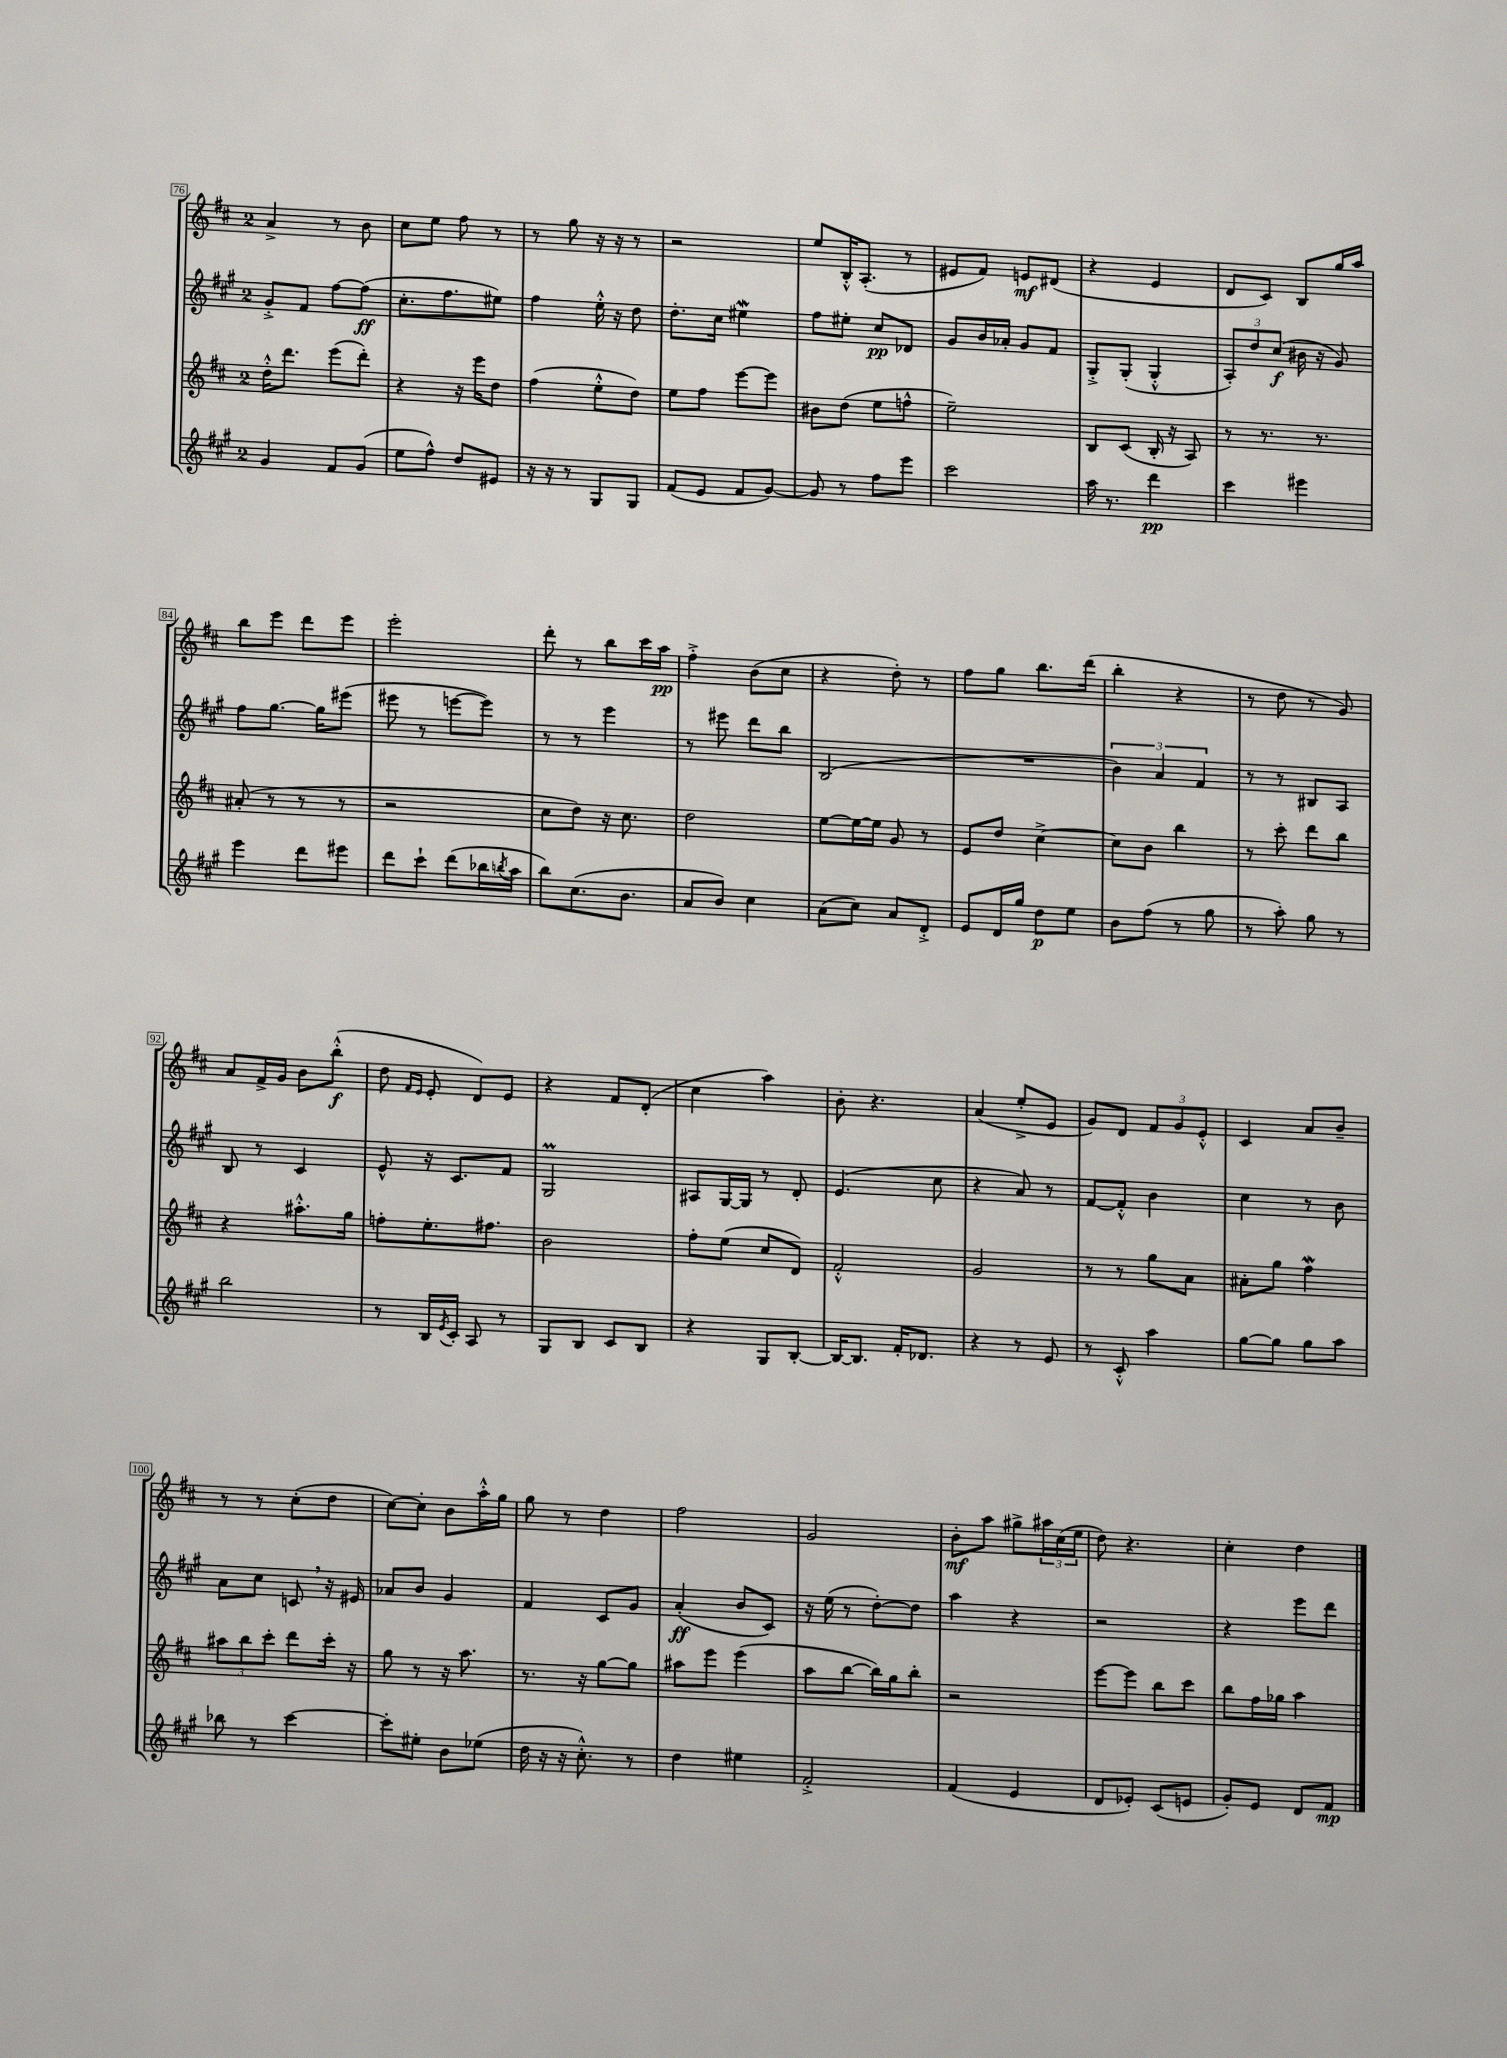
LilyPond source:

<<
\new StaffGroup <<
\new Staff = "s0" {
    \clef treble \key d \major \once \override Staff.TimeSignature.style = #'single-digit \time 2/4
    a'4-> r8 b'8 |
    cis''8 e''8 fis''8 r8 |
    r8 g''8 r16 r16 r8 |
    r2 |
    e''8 b16-.-^ a8.-.( r8 |
    eis'8 fis'8) e'8\mf dis'8( |
    r4 e'4 |
    d'8 cis'8) b8 g''16 a''16 |
    b''8 e'''8 d'''8 e'''8 |
    e'''2-. |
    d'''8-. r8 b''8 cis'''16 a''16\pp |
    fis''4-.-> b'8( cis''8 |
    r4 d''8-.) r8 |
    fis''8 g''8 b''8. d'''16( |
    b''4-. r4 |
    r8 d''8 r8 g'8) |
    a'8 fis'16-> g'16 b'8 b''8-.-^\f( |
    d''8 \grace { fis'16 e'16 } e'8-. d'8) e'8 |
    r4 fis'8 d'8-.( |
    cis''4 a''4) |
    b'8-. r4. |
    a'4( e''8-.-> e'8 |
    g'8) d'8 \tuplet 3/2 { fis'8 g'8 e'8-.-^ } |
    cis'4 a'8 b'8-- |
    r8 r8 cis''8-.( d''8 |
    cis''8~) cis''8-. b'8 a''16-.-^ g''16 |
    g''8 r8 d''4 |
    fis''2 |
    g'2 |
    b'8-.\mf a''8 gis''8-> \tuplet 3/2 { ais''16 cis''16( e''16 } |
    d''8) r4. |
    cis''4-. d''4 \bar "|." |
}
\new Staff = "s1" {
    \clef treble \key a \major \once \override Staff.TimeSignature.style = #'single-digit \time 2/4
    gis'8-.-> fis'8 fis''8~ fis''8\ff( |
    cis''8.-. fis''8. eis''8) |
    fis''4 e''16-.-^ r16 d''8 |
    d''8.-. cis''16 eis''4\mordent |
    fis''8 eis''8-. cis''8\pp des'8 |
    gis'8 b'16 aes'16-. gis'8 fis'8 |
    gis8-.-> gis8-.( gis4-.-^ |
    \tuplet 3/2 { a8-.) d''8 cis''8\f( } bis'16 r16 gis'8) |
    fis''8 gis''8.~ gis''16 eis'''8( |
    eis'''8 r8 e'''8~ e'''8) |
    r8 r8 e'''4 |
    r8 eis'''8 d'''8 b''8 |
    b2( |
    R2 |
    \tuplet 3/2 { b'4) a'4 fis'4 } |
    r8 r8 bis8 a8 |
    b8 r8 cis'4 |
    e'8-^ r16 cis'8. fis'8 |
    gis2\prall |
    ais8 gis16~ gis16 r8 d'8-. |
    e'4.( cis''8 |
    r4 a'8) r8 |
    fis'8~ fis'8-.-^ b'4 |
    cis''4 r8 b'8 |
    a'8 cis''8 c'8 \breathe r16 eis'16 |
    aes'8 b'8 gis'4 |
    fis'4 cis'8 gis'8 |
    a'4-.\ff( b'8 cis'8) |
    r16 e''16( r8 d''8~-.) d''8 |
    a''4 r4 |
    r2 |
    r4 e'''8 d'''8 \bar "|." |
}
\new Staff = "s2" {
    \clef treble \key d \major \once \override Staff.TimeSignature.style = #'single-digit \time 2/4
    d''16-.-^ d'''8. e'''8( d'''8-.) |
    r4 r16 e'''16 d''8 |
    fis''4( e''8-.-^ d''8) |
    e''8 fis''8 e'''8~ e'''8 |
    bis'8 d''8( e''8 f''8-^ |
    e''2--) |
    b8 cis'8( b16-. r16 a8) |
    r8 r8. r8. |
    ais'8-.( r8 r8 r8 |
    r2 |
    cis''8 d''8) r16 cis''8. |
    d''2 |
    e''8~ e''16~ e''16 g'8 r8 |
    e'8 d''8 cis''4~-> |
    cis''8 b'8 b''4 |
    r8 cis'''8-. d'''8 b''8 |
    r4 ais''8.-.-^ g''16 |
    f''8-. e''8.-. fis''8. |
    b'2 |
    fis''8-. e''8( cis''8 d'8) |
    fis'2-.-^ |
    g'2 |
    r8 r8 g''8 a'8 |
    ais'8-. g''8 fis''4\mordent |
    \tuplet 3/2 { ais''8 b''8 cis'''8-. } d'''8 cis'''16-. r16 |
    g''8 r8 r16 a''8. |
    r8. r16 g''8~ g''8 |
    ais''8 e'''8 e'''4( |
    a''8 b''8~ b''16) g''16 b''8-. |
    r2 |
    e'''8~ e'''8 b''8 cis'''8 |
    b''8 fis''16 ges''16 a''4 \bar "|." |
}
\new Staff = "s3" {
    \clef treble \key a \major \once \override Staff.TimeSignature.style = #'single-digit \time 2/4
    gis'4 fis'8 gis'8( |
    e''8 fis''8-^) d''8 eis'8 |
    r16 r16 r8 gis8 gis8 |
    fis'8( e'8 fis'8 gis'8~) |
    gis'8 r8 fis''8 e'''8 |
    cis'''2 |
    a''16 r8. d'''4\pp |
    cis'''4 eis'''4 |
    e'''4 d'''8 eis'''8 |
    d'''8 cis'''8-! d'''8( bes''16 \acciaccatura { b''8 } a''16 |
    b''8) cis''8.( b'8. |
    a'8 b'8) cis''4 |
    a'8( cis''8) a'8 d'8-.-> |
    e'8 d'16 gis''16 d''8\p e''8 |
    b'8 fis''8( r8 gis''8 |
    r8 a''8-.) gis''8 r8 |
    b''2 |
    r8 b16 \acciaccatura { e'8 } cis'16-. a8 r8 |
    gis8 b8 cis'8 b8 |
    r4 gis8 b8~-. |
    b16~ b8. fis'16-. des'8. |
    r4 r8 e'8 |
    r8 cis'8-.-^ a''4 |
    gis''8~ gis''8 gis''8 a''8 |
    bes''8 r8 cis'''4~ |
    cis'''8-. eis''8-. b'8 ees''8( |
    d''16 r16 r16 cis''8.-.-^) r8 |
    d''4 eis''4 |
    fis'2-.-> |
    fis'4( e'4 |
    d'8 ees'8-.) cis'8( e'8 |
    gis'8-.) e'8 d'8 fis'8\mp \bar "|." |
}
>>
>>
\layout { \context { \Score currentBarNumber = #76 \override BarNumber.stencil = #(make-stencil-boxer 0.1 0.3 ly:text-interface::print) } }
